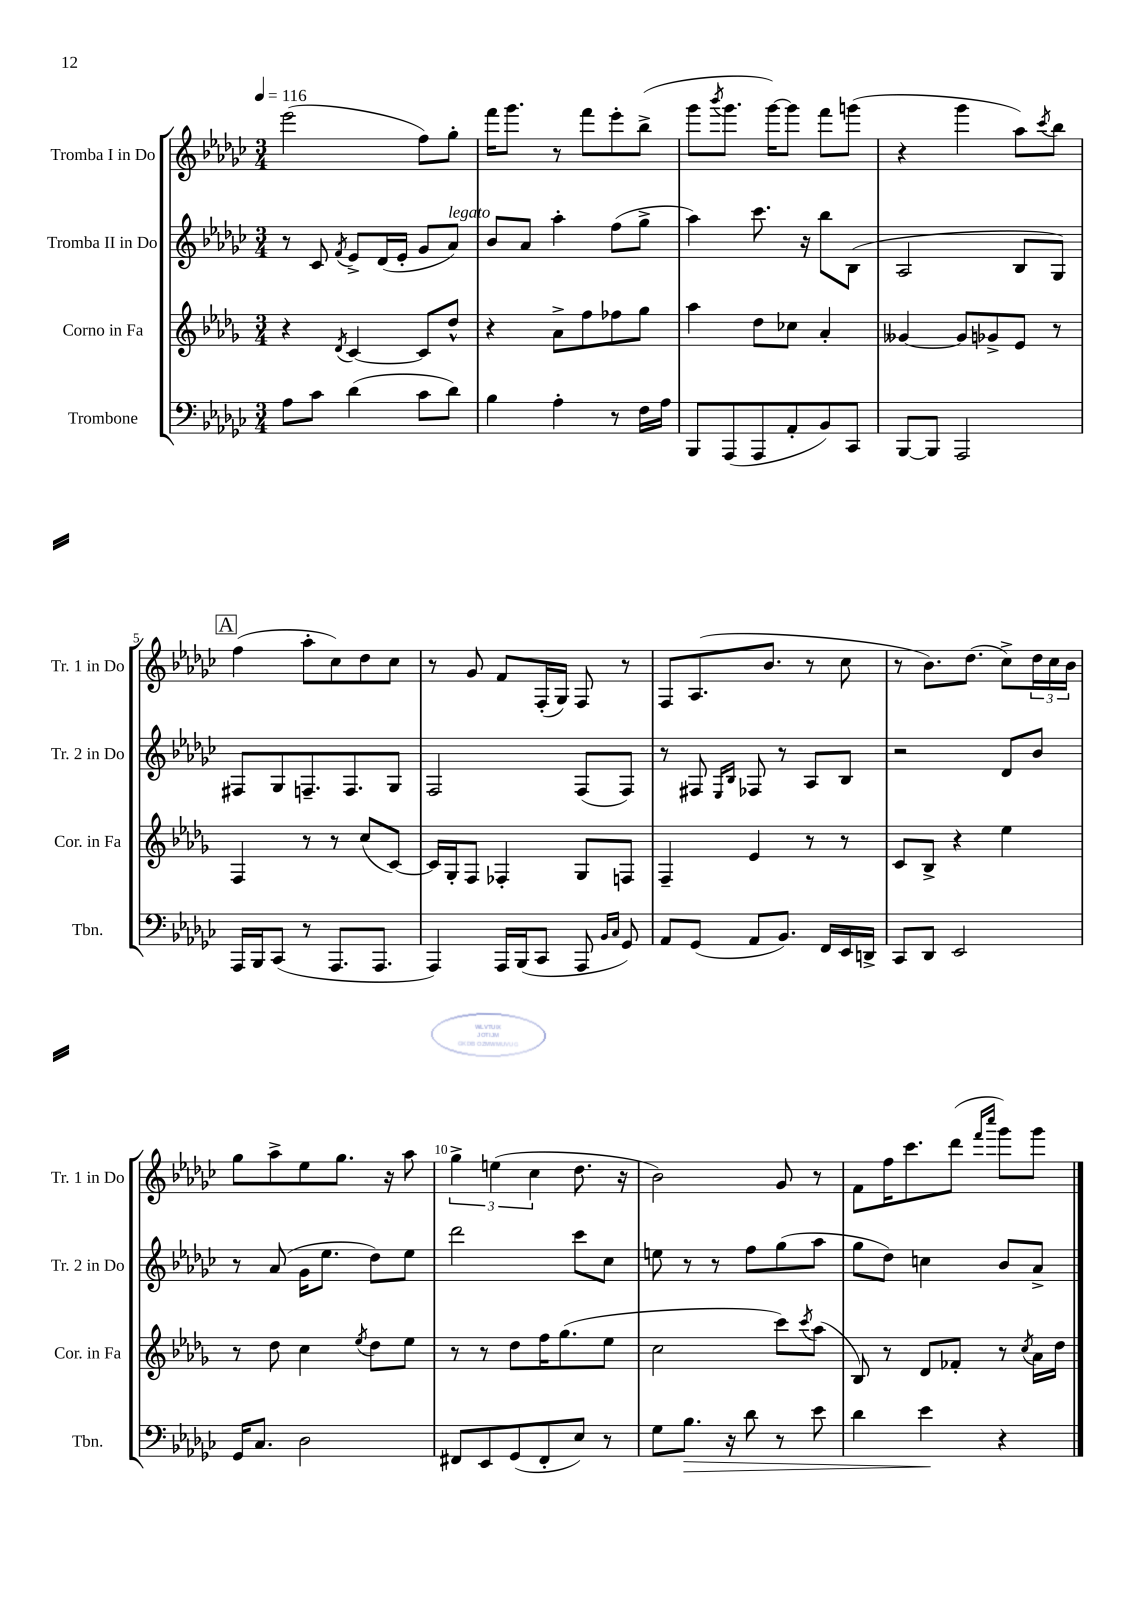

**kern	**dynam	**kern	**kern	**kern
*part4	*part4	*part3	*part2	*part1
*staff4	*staff4	*staff3	*staff2	*staff1
*I"Trombone	*	*I"Corno in Fa	*I"Tromba II in Do	*I"Tromba I in Do
*I'Tbn.	*	*I'Cor. in Fa	*I'Tr. 2 in Do	*I'Tr. 1 in Do
*clefF4	*	*clefG2	*clefG2	*clefG2
*k[b-e-a-d-g-c-]	*	*k[b-e-a-d-g-]	*k[b-e-a-d-g-c-]	*k[b-e-a-d-g-c-]
*M3/4	*	*M3/4	*M3/4	*M3/4
*MM116	*	*MM116	*MM116	*MM116
=1	=1	=1	=1	=1
8A-\L	.	4r	8r	(2eee-\
8c-\J	.	.	8c-/	.
.	.	8qd-/	8qf/	.
(4d-\	.	[4c/	8e-^/L	.
.	.	.	(16d-/L	.
.	.	.	16e-'/JJ	.
8c-\L	.	8c/L]	8g-/L	8ff\L)
!	!	!	!LO:TX:a:i:t=legato	!
8d-\J)	.	8dd-^^/J	8a-/J)	8gg-'\J
=2	=2	=2	=2	=2
4B-\	.	4r	8b-/L	16fff\KL
.	.	.	.	8.ggg-\J
.	.	.	8a-/J	.
4A-'\	.	8a-^\L	4aa-'\	8r
.	.	8ff\	.	8fff\L
8r	.	8ff-X\	(8ff\L	8eee-'\
16F\LL	.	8gg-\J	8gg-^\J	(8bb-^\J
16A-\JJ	.	.	.	.
=3	=3	=3	=3	=3
8BBB-/L	.	4aa-\	4aa-\)	8ggg-\L
.	.	.	.	8qbbb-/
(8AAA-/	.	.	.	8.ggg-\J
8AAA-/	.	8dd-\L	8.ccc-\	.
.	.	.	.	[16ggg-\KL)
8AA-'/	.	8cc-X\J	.	8ggg-\J]
.	.	.	16r	.
8BB-/)	.	4a-'/	8bb-\L	8fff\L
8CC-/J	.	.	(8B-\J	(8gggn\J
=4	=4	=4	=4	=4
[8BBB-/L	.	[4g--X/	2A-/	4r
8BBB-/J]	.	.	.	.
2AAA-/	.	8g--/L]	.	4ggg-\
.	.	8g-X^/	.	.
.	.	8e-/J	8B-/L	8aa-\L)
.	.	.	.	8qccc-/
.	.	8r	8G-/J)	8bb-\J
!!LO:LB:g=z
!!LO:REH:place=s1:t=A
=5	=5	=5	=5	=5
16AAA-/LL	.	4F/	8F#X/L	(4ff\
16BBB-/J	.	.	.	.
(8CC-/J	.	.	8G-/	.
8r	.	8r	8.Fn~/	8aa-'\L
8.AAA-/L	.	8r	.	8cc-\)
.	.	.	8.F/	.
.	.	(8cc/L	.	8dd-\
8.AAA-/J	.	.	.	.
.	.	[8c/J)	8G-/J	8cc-\J
=6	=6	=6	=6	=6
4AAA-/)	.	16c/LL]	2F/	8r
.	.	16G-'/J	.	.
.	.	8F/J	.	8g-/
16AAA-/LL	.	4F-X'/	.	8f/L
(16BBB-/J	.	.	.	.
8CC-/J	.	.	.	(16F'/L
.	.	.	.	16G-/JJ)
8AAA-/	.	8G-/L	(8F/L	8F/
16qqBB-/LL	.	.	.	.
16qqC-/JJ	.	.	.	.
8GG-/)	.	8Fn/J	8F/J)	8r
=7	=7	=7	=7	=7
8AA-/L	.	4F~/	8r	8F/L
(8GG-/J	.	.	8F#X/	(8.A-/
.	.	.	16qqE-/LL	.
.	.	.	16qqB-/JJ	.
8AA-/L	.	4e-/	8F-X/	.
.	.	.	.	8.b-/J
8.BB-/J)	.	.	8r	.
.	.	8r	8A-/L	8r
16FF/LL	.	.	.	.
16EE-/	.	8r	8B-/J	8cc-\
16DDn^/JJ	.	.	.	.
=8	=8	=8	=8	=8
8CC-/L	.	8c/L	2r	8r
8DD-/J	.	8B-^/J	.	8.b-\L)
2EE-/	.	4r	.	.
.	.	.	.	(8.dd-\J
.	.	4ee-\	8d-/L	8cc-^\L)
.	.	.	8b-/J	24dd-\L
.	.	.	.	24cc-\
.	.	.	.	24b-\JJ
!!LO:LB:g=z
=9	=9	=9	=9	=9
16GG-/KL	.	8r	8r	8gg-\L
8.C-/J	.	.	.	.
.	.	8dd-\	(8a-/	8aa-^\
2D-\	.	4cc\	16g-\KL	8ee-\
.	.	.	8.ee-\J	.
.	.	.	.	8.gg-\J
.	.	8qee-/	.	.
.	.	8dd-\L	8dd-\L)	.
.	.	.	.	16r
.	.	8ee-\J	8ee-\J	8aa-\
=10	=10	=10	=10	=10
8FF#X/L	.	8r	2ddd-\	6gg-^\
8EE-/	.	8r	.	.
.	.	.	.	(6een\
(8GG-/	.	8dd-\L	.	.
.	.	.	.	6cc-\
8FF#'/	.	16ff\K	.	.
.	.	(8.gg-\	.	.
8E-/J)	.	.	8ccc-\L	8.dd-\
8r	.	8ee-\J	8cc-\J	.
.	.	.	.	16r
=11	=11	=11	=11	=11
8G-\L	.	2cc\	8een\	2b-\)
!	!LO:HP:b	!	!	!
8.B-\J	>	.	8r	.
.	.	.	8r	.
16r	.	.	.	.
8d-\	.	.	8ff\L	.
8r	.	8ccc\L)	(8gg-\	8g-/
.	.	8qccc/	.	.
8e-\	.	(8aa-\J	8aa-\J	8r
=12	=12	=12	=12	=12
4d-\	.	8B-/)	8gg-\L	8f\L
.	.	8r	8dd-\J)	16ff\K
.	.	.	.	8.ccc-\
4e-\	.	8d-/L	4ccn\	.
.	.	8f-X'/J	.	(8ddd-\J
.	.	.	.	16qqfff/LL
.	.	.	.	16qqcccc-/JJ
4r	]	8r	8b-/L	8ggg-\L)
.	.	8qcc/	.	.
.	.	16a-\LL	8a-^/J	8ggg-\J
.	.	16dd-\JJ	.	.
==	==	==	==	==
*-	*-	*-	*-	*-
